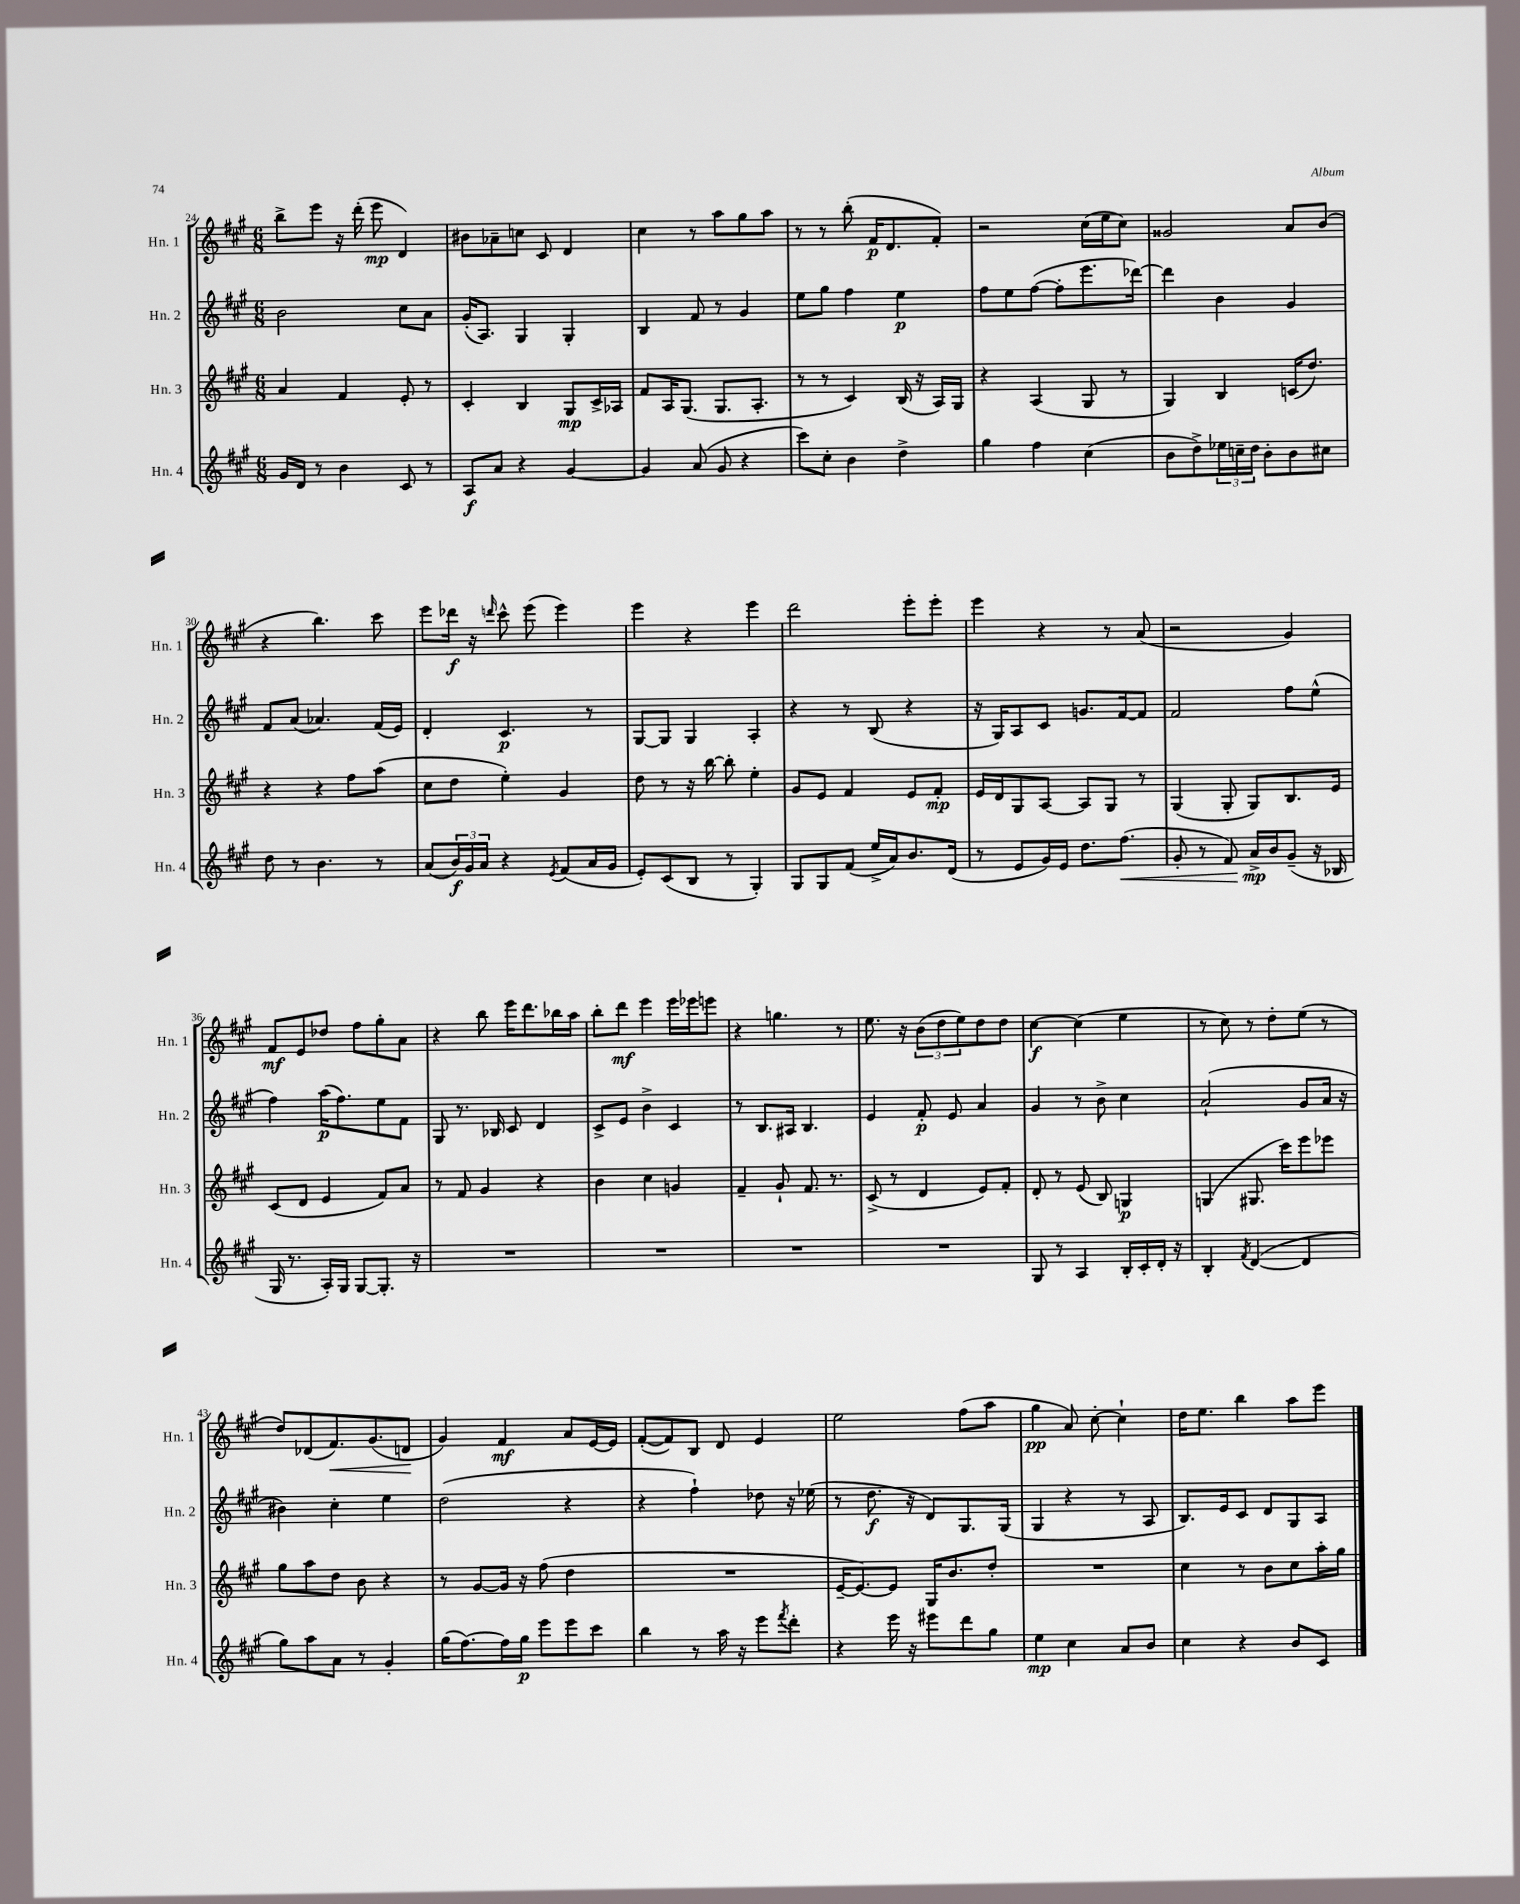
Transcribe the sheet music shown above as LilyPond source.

<<
\new StaffGroup <<
\new Staff = "s0" \with { instrumentName = "Hn. 1" shortInstrumentName = "Hn. 1" } {
    \clef treble \key a \major \numericTimeSignature \time 6/8
    b''8-> e'''8 r16 d'''16-.( e'''8\mp d'4) |
    bis'8 aes'8-- c''8 cis'8 d'4 |
    cis''4 r8 a''8 gis''8 a''8 |
    r8 r8 b''8-.( fis'16\p d'8. fis'8-.) |
    r2 cis''16( e''16 cis''8) |
    gisis'2 a'8 b'8( |
    r4 b''4.) cis'''8 |
    e'''8 des'''16\f r16 \grace { d'''16 } cis'''8-^ e'''8( e'''4) |
    e'''4 r4 e'''4 |
    d'''2 e'''8-. e'''8-. |
    e'''4 r4 r8 a'8( |
    r2 gis'4) |
    fis'8\mf e'8 des''8 fis''8 gis''8-. a'8 |
    r4 b''8 e'''16 d'''8. bes''16 a''16 |
    b''8-. d'''8\mf e'''4 e'''16 ees'''16 e'''8 |
    r4 g''4. r8 |
    e''8. r16 \tuplet 3/2 { b'8( d''8 e''8) } d''8 d''8 |
    cis''4~\f cis''4( e''4 |
    r8 cis''8) r8 d''8-. e''8( r8 |
    d''8) des'8( fis'8.\<) gis'8.( d'8\! |
    gis'4) fis'4\mf a'8 e'16~ e'16 |
    fis'8~-.( fis'8) b8 d'8 e'4 |
    e''2 fis''8( a''8 |
    gis''4\pp a'8) cis''8~-. cis''4-! |
    d''16 e''8. b''4 a''8 e'''8 \bar "|." |
}
\new Staff = "s1" \with { instrumentName = "Hn. 2" shortInstrumentName = "Hn. 2" } {
    \clef treble \key a \major \numericTimeSignature \time 6/8
    b'2 cis''8 a'8 |
    gis'16-.( a8.) gis4 gis4-. |
    b4 fis'8 r8 gis'4 |
    e''8 gis''8 fis''4 e''4\p |
    fis''8 e''8 fis''8~( fis''8-. e'''8. des'''16~) |
    des'''4 b'4 gis'4 |
    fis'8 a'8( aes'4.) fis'16( e'16) |
    d'4-. cis'4.\p r8 |
    gis8~ gis8 gis4 a4-. |
    r4 r8 b8( r4 |
    r16 gis16) a8 cis'8 g'8. fis'16~ fis'8 |
    fis'2 fis''8 e''8-^( |
    fis''4) a''16\p( fis''8.) e''8 fis'8 |
    gis8 r8. bes16 cis'8 d'4 |
    cis'8-> e'8 b'4-> cis'4 |
    r8 b8. ais16 b4. |
    e'4 fis'8-.\p e'8 a'4 |
    gis'4 r8 b'8-> cis''4 |
    a'2-!( gis'8 a'16 r16 |
    bis'4) cis''4-. e''4 |
    d''2( r4 |
    r4 fis''4-!) des''8 r16 ees''16( |
    r8 d''8.\f r16 d'8) gis8. gis16( |
    gis4 r4 r8 a8 |
    b8.) e'16 cis'8 d'8 gis8 a8 \bar "|." |
}
\new Staff = "s2" \with { instrumentName = "Hn. 3" shortInstrumentName = "Hn. 3" } {
    \clef treble \key a \major \numericTimeSignature \time 6/8
    a'4 fis'4 e'8-. r8 |
    cis'4-. b4 gis8\mp cis'16-> aes16 |
    fis'8 a16 gis8.( gis8. a8.-. |
    r8 r8 cis'4) b16( r16 a16) gis16 |
    r4 a4( gis8 r8 |
    gis4) b4 c'16( d''8.) |
    r4 r4 fis''8 a''8( |
    cis''8 d''8 e''4-.) gis'4 |
    d''8 r8 r16 b''16~ b''8-. e''4-. |
    gis'8 e'8 fis'4 e'8 fis'8-.\mp |
    e'16 d'16 gis8 a8~ a8 gis8 r8 |
    gis4( gis8-. gis8) b8. e'16 |
    cis'8( d'8 e'4 fis'8) a'8 |
    r8 fis'8 gis'4 r4 |
    b'4 cis''4 g'4 |
    fis'4-- gis'8-! fis'8. r8. |
    cis'8->( r8 d'4 e'8) fis'8-. |
    d'8-. r8 e'8( b8) g4\p |
    g4( gis8. cis'''16) e'''8 ees'''8 |
    gis''8 a''8 d''8 b'8 r4 |
    r8 gis'8~ gis'16 r16 fis''8( d''4 |
    R2. |
    e'16~-- e'8.~) e'8 gis16 b'8. d''8-. |
    R2. |
    cis''4 r8 b'8 cis''8 a''16-. gis''16 \bar "|." |
}
\new Staff = "s3" \with { instrumentName = "Hn. 4" shortInstrumentName = "Hn. 4" } {
    \clef treble \key a \major \numericTimeSignature \time 6/8
    gis'16 d'16 r8 b'4 cis'8 r8 |
    a8\f a'8 r4 gis'4~ |
    gis'4 a'8( gis'8 r4 |
    cis'''8) cis''8-. b'4 d''4-> |
    gis''4 fis''4 cis''4( |
    b'8 d''8->) \tuplet 3/2 { ees''16 c''16-- d''16 } b'8-. b'8 cis''8 |
    d''8 r8 b'4. r8 |
    a'8( \tuplet 3/2 { b'16\f) gis'16 a'16 } r4 \acciaccatura { e'8 } fis'8( a'16 gis'16 |
    e'8-.) cis'8( b8 r8 gis4-.) |
    gis8 gis8 fis'8( e''16-> a'16) b'8. d'16( |
    r8 e'8 gis'16) e'16 d''8. fis''8.\<( |
    gis'8-. r8 fis'8) a'16->\mp\! b'16 gis'8--( r16 bes16 |
    gis16 r8. a16-.) gis16 gis8~ gis8.-. r16 |
    R2. |
    R2. |
    R2. |
    R2. |
    gis8 r8 a4 b16-. cis'16-. d'16-. r16 |
    b4-. \acciaccatura { fis'8 } d'4~( d'4 |
    gis''8) a''8 a'8 r8 gis'4-. |
    gis''16( fis''8.~) fis''16 gis''16\p e'''8 e'''8 cis'''8 |
    b''4 r8 a''16 r16 e'''8 \acciaccatura { fis'''8 } d'''8-. |
    r4 e'''16 r16 eis'''8 d'''8 gis''8 |
    e''4\mp cis''4 a'8 b'8 |
    cis''4 r4 b'8 cis'8 \bar "|." |
}
>>
>>
\layout { \context { \Score currentBarNumber = #24 } }
